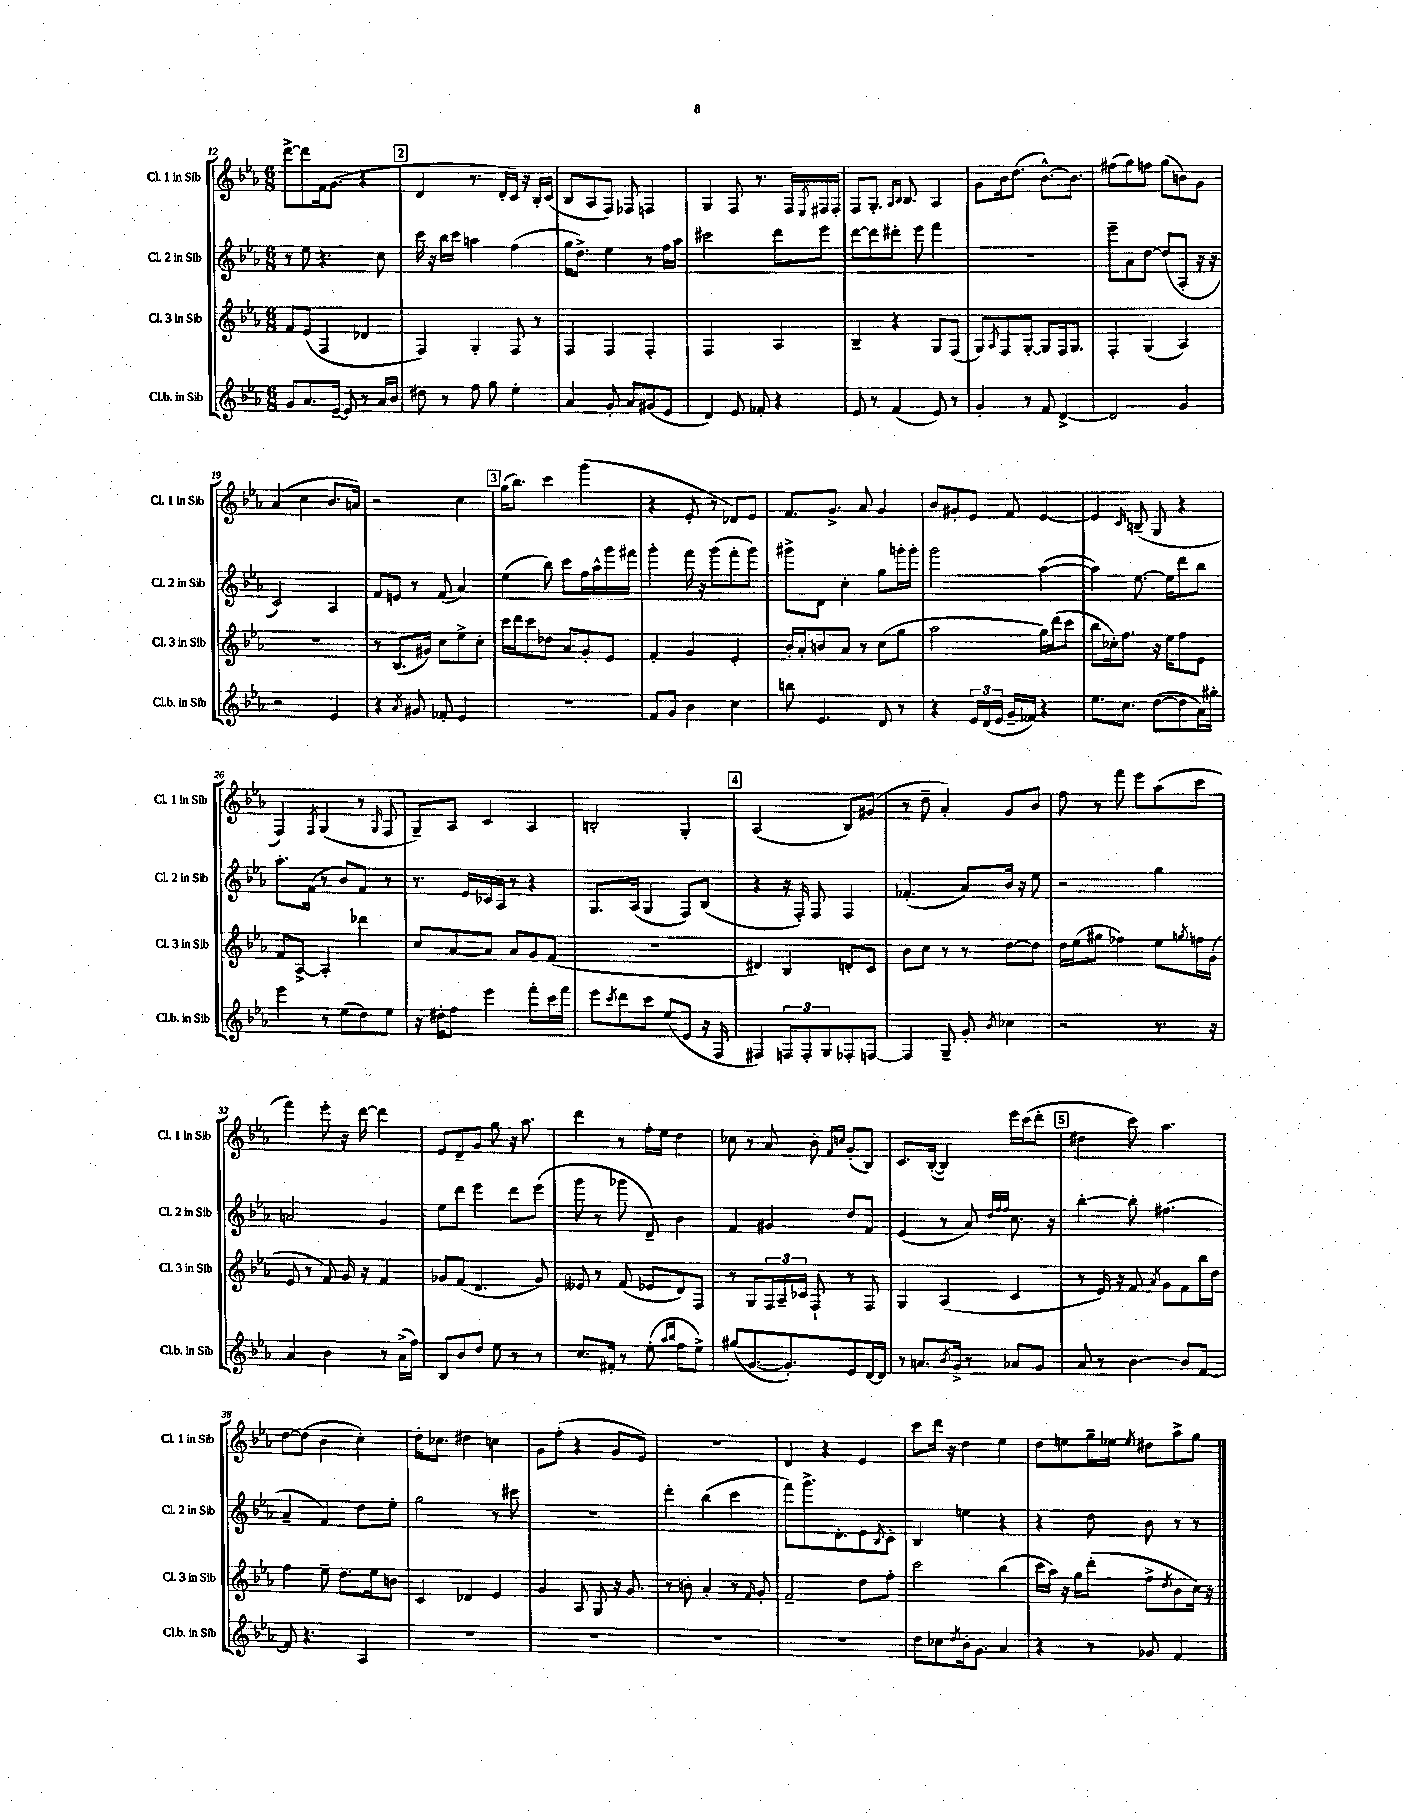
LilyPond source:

<<
\new StaffGroup <<
\new Staff = "s0" \with { instrumentName = "Cl. 1 in Sib" shortInstrumentName = "Cl. 1 in Sib" } {
    \clef treble \key ees \major \numericTimeSignature \time 6/8
    d'''8~-> d'''8 f'16 g'8.( r4 |
    \mark \markup { \box "2" } d'4 r8. d'16-. c'16) r16 bes16-. c'16( |
    bes8 aes8 f8) fes8 f4 |
    g4 f8 r8. f16 \acciaccatura { ees8 } fis16 fis16-. |
    f8 g8.-. \grace { aes16 bes16 } bes8. aes4 |
    g'8 bes'16 d''8.( bes'8.~-^) bes'8. |
    fis''8( g''8) f''8 g''8( b'8) g'8 |
    aes'4( c''4 bes'8. a'16) |
    r2 c''4 |
    \mark \markup { \box "3" } g''16( bes''8.) c'''4 g'''4( |
    r4 ees'8-. r8 des'8) ees'8 |
    f'8. g'8.-> aes'8 g'4 |
    bes'8 gis'8-. ees'8 f'8 ees'4~ |
    ees'4 \grace { c'16 } b8--( g8 r4 |
    f4) \acciaccatura { f8 } g4( r8 \grace { g16 } f8 |
    g8--) aes8 c'4 aes4 |
    b2-. g4-. |
    \mark \markup { \box "4" } aes2( bes8) gis'8( |
    r8 d''8-- aes'4-.) g'8 bes'8 |
    f''8 r8 f'''8 ees'''8 aes''8( c'''8 |
    f'''4) ees'''8-. r16 d'''16~ d'''4 |
    ees'8 d'8-- g'8 g''8 r16 aes''8. |
    d'''4 r8 f''16-. ees''16 d''4 |
    ces''8 r8 aes'8 bes'8-. \grace { f'16 c''16 } g'8-.( bes8) |
    c'8. bes16~-.( bes4) ees'''16 c'''16( d'''8-. |
    \mark \markup { \box "5" } dis''4 c'''8) aes''4. |
    d''8~ d''8( bes'4 c''4-.) |
    d''16-. ces''8. dis''4 c''4 |
    g'8 f''8-.( r4 g'8 ees'8) |
    R2. |
    d'4 r4 ees'4 |
    c'''8 d'''16 r16 d''4 ees''4 |
    d''8 e''8 g''16-- ees''16 \acciaccatura { ees''8 } dis''8 aes''8-> g''8 \bar "|." |
}
\new Staff = "s1" \with { instrumentName = "Cl. 2 in Sib" shortInstrumentName = "Cl. 2 in Sib" } {
    \clef treble \key ees \major \numericTimeSignature \time 6/8
    r8 ees''8 r4. c''8 |
    \mark \markup { \box "2" } c'''16 r16 bes''16 c'''16 a''4 f''4( |
    g''16 d''8.->) ees''4 r8 f''16 aes''16 |
    cis'''2 d'''8 ees'''8 |
    d'''8~ d'''8 dis'''8-. ees'''8 f'''4 |
    R2. |
    ees'''8-- aes'8 d''8~ d''8( aes8-. r16 r16 |
    c'2) aes4 |
    f'8 e'8 r8 f'8( aes'4) |
    \mark \markup { \box "3" } ees''4( bes''8) c'''8 f''16 aes''16-^ g'''16 fis'''16 |
    g'''4-. f'''16 r16 g'''8( f'''8-. g'''8) |
    gis'''8-> d'8 c''4-. g''8 g'''16-. g'''16-. |
    g'''2 aes''4~( |
    aes''4) ees''8.~ ees''16 d'''8 bes''8 |
    aes''8.-. f'16( r8 bes'8) f'8 r8 |
    r8. ees'16 ces'16 aes16 r8 r4 |
    g8. aes16( g4 f8) bes8( |
    \mark \markup { \box "4" } r4 r16 f16-.) f8 f4 |
    fes'4.-.( aes'8) bes'16 r16 ees''8 |
    r2 g''4 |
    a'2 g'4 |
    ees''8 d'''8 ees'''4 d'''8 ees'''8( |
    g'''8 r8 ges'''8 d'8--) bes'4 |
    f'4 gis'4 d''8 f'8 |
    ees'4( r8 aes'8) \grace { d''32 f''32 f''32 } c''8. r16 |
    \mark \markup { \box "5" } bes''4~-. bes''8-. fis''4.( |
    aes'4-- f'4) d''8 ees''8-. |
    g''2 r8 cis'''8 |
    R2. |
    d'''4-. bes''4( c'''4 |
    f'''8) g'''8.-> d'8.-. ees'8 \acciaccatura { bes8 } c'8-. |
    bes4 e''4 r4 |
    r4 d''8 bes'8 r8 r8 \bar "|." |
}
\new Staff = "s2" \with { instrumentName = "Cl. 3 in Sib" shortInstrumentName = "Cl. 3 in Sib" } {
    \clef treble \key ees \major \numericTimeSignature \time 6/8
    f'8 ees'8( f4 des'4 |
    \mark \markup { \box "2" } f4) g4-. f8 r8 |
    f4 f4 f4-. |
    f2 aes4 |
    bes4-- r4 g8 f8( |
    g8) \acciaccatura { aes8 } f8 g8~-. g8 f16 g8. |
    f4-. g4( aes4) |
    R2. |
    r8 bes8.( gis'16) c''8 ees''8-> c''8-. |
    \mark \markup { \box "3" } c'''16 d'''16 c'''8 des''8 aes'8 g'8-. ees'8 |
    f'4-. g'4 ees'4-. |
    bes'16-. aes'16-. b'8 aes'8 r8 c''8( g''8 |
    aes''2 g''16) d'''16( c'''8 |
    bes''8 ces''16-.) f''8. r16 ees''16 f''8 ees'8 |
    f'8 aes8~-> aes4-. des'''4 |
    c''8 aes'8~ aes'8 aes'8 g'8 f'8( |
    R2. |
    \mark \markup { \box "4" } dis'4) bes4 d'8-. c'8 |
    bes'8 c''8 r8 r8 d''8~ d''8 |
    d''16 ees''16( gis''8 fes''4) ees''8 \acciaccatura { g''8 } f''16 g'16( |
    ees'8 r8 f'8) g'16 r16 f'4 |
    ges'8 f'8( d'4. ges'8) |
    eeses'8 r8 f'8( ees'8 d'8) f8 |
    r8 g8 \tuplet 3/2 { f16 aes16-- ces'16 } f8-! r8 f8 |
    g4 aes4( c'4 |
    \mark \markup { \box "5" } r8 ees'16) r16 f'8 \acciaccatura { aes'8 } g'8 f'8 bes''16 d''16 |
    f''4 ees''8-- d''8. ees''16 b'8 |
    c'4 des'4 ees'4 |
    g'4 aes8 g8 r16 g'8. |
    r8 b'8-. aes'4-. r8 \grace { f'16 } g'8-. |
    f'2-- d''8 f''8-. |
    c'''2 bes''4( |
    c'''16 aes''16) r16 g''16 d'''8-.( f''8-> \acciaccatura { d''8 } bes'8 c''16) r16 \bar "|." |
}
\new Staff = "s3" \with { instrumentName = "Cl.b. in Sib" shortInstrumentName = "Cl.b. in Sib" } {
    \clef treble \key ees \major \numericTimeSignature \time 6/8
    g'8 aes'8. ees'16~-- ees'8 r8 aes'16 bes'16 |
    \mark \markup { \box "2" } dis''8 r8 f''8 g''8 ees''4-. |
    aes'4 g'8-. aes'8 gis'8( ees'8 |
    d'4) ees'8 fes'8-. r4 |
    ees'8 r8 f'4( ees'8) r8 |
    g'4-. r8 f'8 d'4~-> |
    d'2 g'4 |
    r2 ees'4 |
    r4 \acciaccatura { aes'8 } gis'8 fes'8-. ees'4 |
    \mark \markup { \box "3" } R2. |
    f'8 g'8 bes'4 c''4 |
    b''8 ees'4. d'8 r8 |
    r4 \tuplet 3/2 { ees'16 d'16( ees'16 } g'16-- fes'16) r4 |
    ees''8. c''8. d''8~( d''8 aes'16) gis''16-. |
    ees'''4 r8 ees''8( d''8) ees''8 |
    r16 dis''16-. f''8 ees'''4 f'''8-. c'''16 f'''16 |
    ees'''8 \acciaccatura { c'''8 } d'''8 c'''8 ees''8( ees'8 r16 f16 |
    \mark \markup { \box "4" } fis4) \tuplet 3/2 { f8 f8-. g8 } fes8-. f8~ |
    f4 g8-- g'8-. \acciaccatura { bes'8 } ces''4 |
    r2 r8. r16 |
    aes'4 bes'4 r8 aes'16->( f''16) |
    bes8 bes'8 d''8 ees''8 r8 r8 |
    c''8. fis'16-. r8 ees''8-.( \grace { aes''16 bes''16 } f''8 ees''8->) |
    gis''8( g'8.~ g'8.-.) ees'8 d'16~ d'16 |
    r8 a'8. \acciaccatura { bes'8 } g'16-> r8 aes'8 g'8 |
    \mark \markup { \box "5" } aes'8 r8 bes'4~ bes'8 f'8~ |
    f'8 r4. aes4 |
    R2. |
    R2. |
    R2. |
    R2. |
    d''8 ces''8 \acciaccatura { d''8 } bes'16-. g'8. aes'4 |
    r4 r8 ges'8 f'4 \bar "|." |
}
>>
>>
\layout { \context { \Score currentBarNumber = #12 } }
